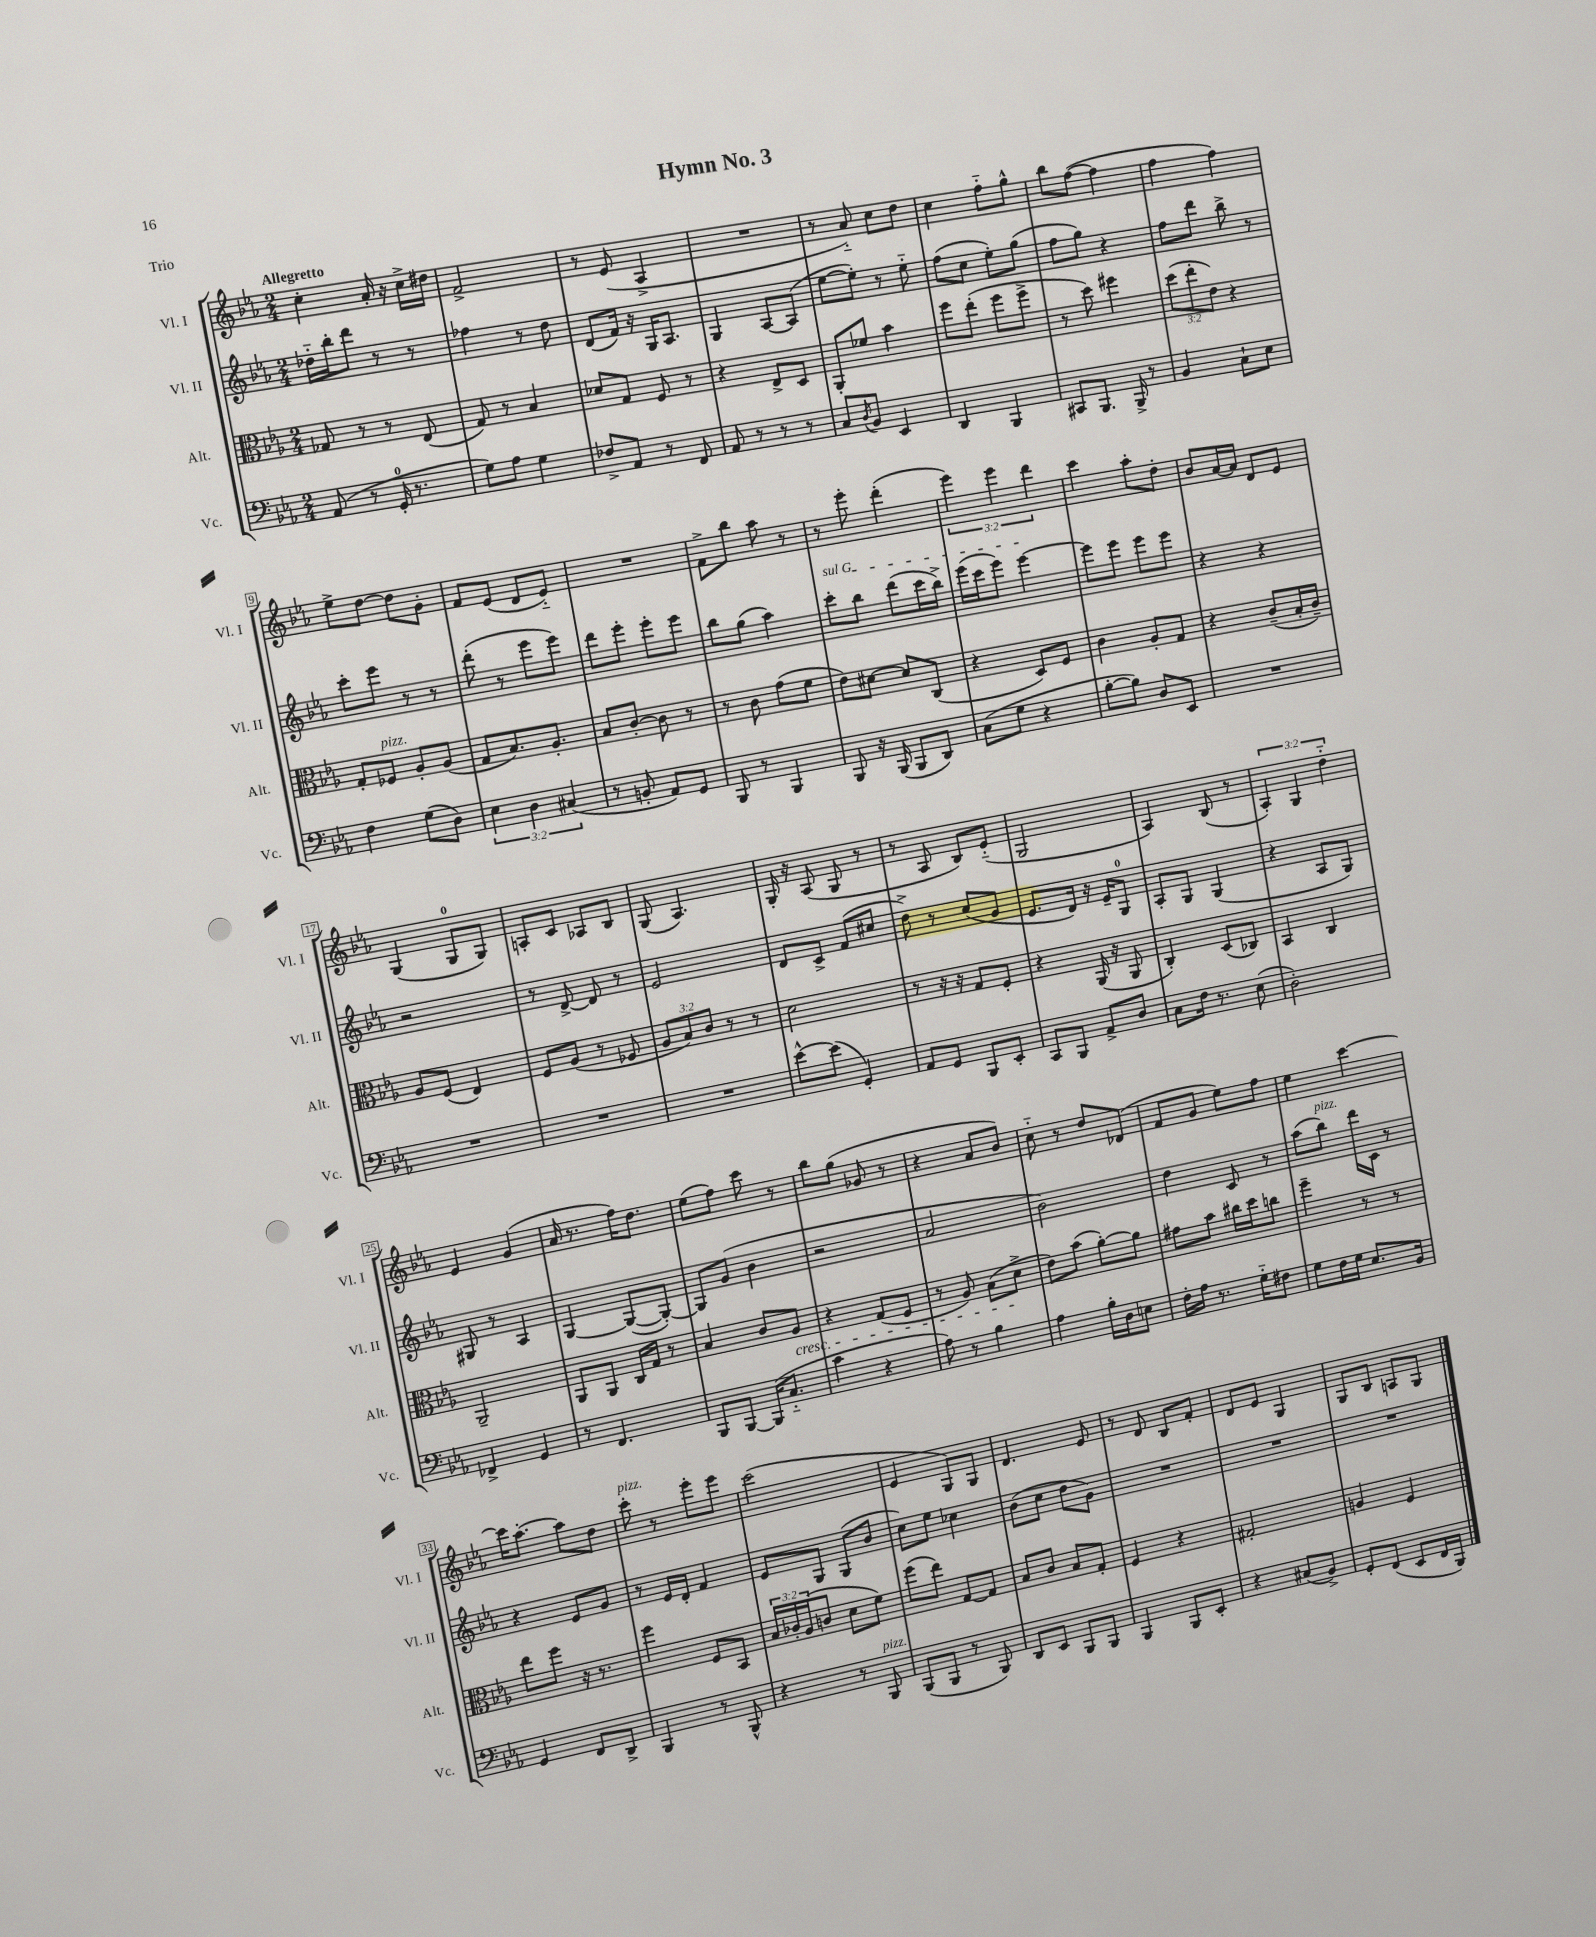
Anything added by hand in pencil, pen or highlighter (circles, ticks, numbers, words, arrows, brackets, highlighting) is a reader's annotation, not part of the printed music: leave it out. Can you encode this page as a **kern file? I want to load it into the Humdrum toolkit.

**kern	**kern	**kern	**kern
*staff4	*staff3	*staff2	*staff1
*clefF4	*clefC3	*clefG2	*clefG2
*k[b-e-a-]	*k[b-e-a-]	*k[b-e-a-]	*k[b-e-a-]
*M2/4	*M2/4	*M2/4	*M2/4
(8AA-	8G-	16dd-'~	4cc'
.	.	16bb-'	.
8r	8r	8ddd	.
16GG'	8r	8r	16a-'
8.r	.	.	16r
.	(8E-	8r	16cc^
.	.	.	16dd#
=	=	=	=
8G)	8G)	4ff-	2f^
8A-	8r	.	.
4G	4B-	8r	.
.	.	8dd	.
=	=	=	=
8F-^	8d-	(8d	8r
8AA-	8G	16f)	(8e-
.	.	16r	.
8r	8F	16G	4A-^
.	.	8.A-	.
8FF	8r	.	.
=	=	=	=
8AA-	4r	4G	2r
8r	.	.	.
8r	8E-^	[8A-	.
8r	8D	(8A-]	.
=	=	=	=
8C	8AA-'	[8ee-	8r
8qD	.	.	.
8BB-	8f-	8ee-'])	8a-'~)
4EE-	4b-	8r	8cc
.	.	8ee-'~	8dd
=	=	=	=
4DD	8ff	(8ff	4cc
.	(8ee-'	8cc	.
4BBB-	8ff	8ee-')	8ff'~
.	8ff^	(8gg	8gg^^
=	=	=	=
8CC#	8r	8ff	8bb-
8.BBB-	8dd)	8gg)	([8ff
.	4ff#	4r	4ff]
16BBB-^	.	.	.
8r	.	.	.
=	=	=	=
4BB-	(12dd	8ff	4ff
.	12ee-'	.	.
.	.	8ddd	.
.	12e-)	.	.
8C`	4r	8bb-^	4ff)
8E-	.	8r	.
=	=	=	=
4F	8G'	8ccc'	8ee-^
.	8F-	8eee-	[8dd
(8G	8A-'	8r	8dd]
8D)	(8A-	8r	8g'
=	=	=	=
6E-	8G	(8ddd'	8f
.	8.B-)	8r	(8e-
6D	.	.	.
.	.	8eee-	8d
.	8.A-'	.	.
(6C#	.	.	.
.	.	8eee-)	8e-'~)
=	=	=	=
8r	8B-	8ddd	2r
8BB'	[8c'	8eee-'	.
8AA-)	8c]	8eee-'	.
8GG	8r	8eee-	.
=	=	=	=
8BBB-	8r	8bb-	8f^
8r	8c	(8gg	8bb-
4BBB-	(8g	4aa-)	8aa-
.	8f	.	8r
=	=	=	=
8BBB-	8e-)	8ccc'	8r
16r	[8d#	8bb-	8eee-'
(16BBB-	.	.	.
8BBB-	8d#]	(8ddd	(4ddd'
8DD)	(8C	16ccc	.
.	.	16bb-^)	.
=	=	=	=
(8C	4r	(16eee-	6eee-)
.	.	16ccc	.
8G	.	8eee-)	.
.	.	.	6eee-
4r	8D)	[4eee-	.
.	.	.	6ddd
.	8F	.	.
=	=	=	=
[8B-'	4c	8eee-]	4ccc
8B-])	.	8eee-	.
8D	8A-'	8eee-	8aa-'
8EE-	8G	8eee-	8dd'
=	=	=	=
2r	4r	4r	8b-
.	.	.	[16a-
.	.	.	16a-]
.	(8c~	4r	8d
.	16B-'	.	8e-
.	16c~)	.	.
=	=	=	=
2r	8A-	2r	(4G
.	(8F	.	.
.	4E-)	.	8G
.	.	.	8G)
=	=	=	=
2r	8F	8r	8A'
.	(8A-	[8d^	8c
.	8r	8d]	8A-
.	8F-	8r	8B-
=	=	=	=
2r	12A-	2e-	(8G
.	12B-)	.	.
.	.	.	4.A-)
.	12c	.	.
.	8r	.	.
.	8r	.	.
=	=	=	=
[8e-^^	2d	8d	16G'
.	.	.	16r
(8e-]	.	8c^	(8A-
4GG')	.	(8f	8G
.	.	8cc#	8r
=	=	=	=
8AA-	8r	8dd^)	8r
8GG	16r	8r	8A-
.	16r	.	.
8BBB-	8G	(8cc	8B-)
8EE-'	8F'	8g	(8e-'~
=	=	=	=
8CC	4r	8.e-	2G
8BBB-	.	.	.
.	.	16d)	.
8AA-^	(16AA-	16r	.
.	16r	16e-~	.
8D	8AA-	8G	.
=	=	=	=
8C	4C')	8A-'	4A-)
16F	.	8G	.
8.r	.	.	.
.	(8D	(4G	(8B-
(8E-	8C-)	.	8r
=	=	=	=
2D')	4BB-	4r	6A-')
.	.	.	6G
.	4C	8A-	.
.	.	.	6dd'~
.	.	8G)	.
=	=	=	=
4FF-^	2AA-~	8G#	4e-
.	.	8r	.
4GG	.	4A-	(4g
=	=	=	=
8r	8AA-	[4G	16a-
.	.	.	8.r
4.FF	8AA-	.	.
.	16C	(8G_	16ff)
.	16G	.	8.dd
.	8r	8G'_)	.
=	=	=	=
8BBB-	4B-	8G]	(8ee-
[8BBB-	.	(8g	8ff)
(16BBB-]	8c	4b-	8ccc
8.C'~	.	.	.
.	8A-	.	8r
=	=	=	=
4c	4r	2r	8bb-
.	.	.	(8gg
4r	(8G	.	8g-
.	8F	.	8r
=	=	=	=
8A-)	8r	2a-	4r
8r	8A-)	.	.
4B-	(8B-	.	8a-
.	8d^	.	8b-)
=	=	=	=
4A-	8e-)	2b-)	8cc'~
.	(8b-	.	8r
16B-'	[8a-')	.	8dd
16D	.	.	.
8E	8a-]	.	(8d-
=	=	=	=
16F'	8g#	4dd	8f
16A-	.	.	.
8.r	8b-	.	8g
.	16cc#	8c	8ee-)
16G'~	16dd	.	.
8F#	8cc	8r	8ff
=	=	=	=
8G	4ff~	(8aa-	4ee-
16F	.	8bb-)	.
16G	.	.	.
8.E-	8r	16ddd	[4ccc
.	.	16c	.
.	8r	8r	.
16BB-	.	.	.
=	=	=	=
4GG	8ee-	4r	16ccc]
.	.	.	[8.aa-'
.	8ff	.	.
8FF	16r	8e-	8aa-]
.	8.r	.	.
8DD^	.	8g	8dd
=	=	=	=
4BBB-	4ff	8r	8ccc'
.	.	16e-	8r
.	.	16d'	.
8r	8F	4f	8eee-'
8BBB-^^	8BB-	.	8eee-
=	=	=	=
4r	24B-	8e-	(2ccc
.	24c-'	.	.
.	(24A-	.	.
.	8c	8G	.
8r	8d	(8G	.
8BBB-	8f)	8b-	.
=	=	=	=
(8BBB-	(8ff	8cc)	4e-
8BBB-	8ee-)	8ee-	.
8r	[8G	4cc-	8G)
8BBB-)	8G]	.	8G
=	=	=	=
8DD	8B-	(8b-	4.d
8EE-	8c	8cc	.
8BBB-	8B-	8dd	.
8BBB-	8G'	8g)	8e-
=	=	=	=
4BBB-	4F	2r	8r
.	.	.	8d
8BBB-	4r	.	8B-
8EE-'	.	.	8f'
=	=	=	=
4r	2G#'	2r	8d
.	.	.	8e-
(8C#	.	.	4G
8BB-^)	.	.	.
=	=	=	=
8GG'	4A	2r	8G
(8FF	.	.	8B-
8EE-	4F	.	8A
16FF	.	.	8G
16BBB-)	.	.	.
==	==	==	==
*-	*-	*-	*-
